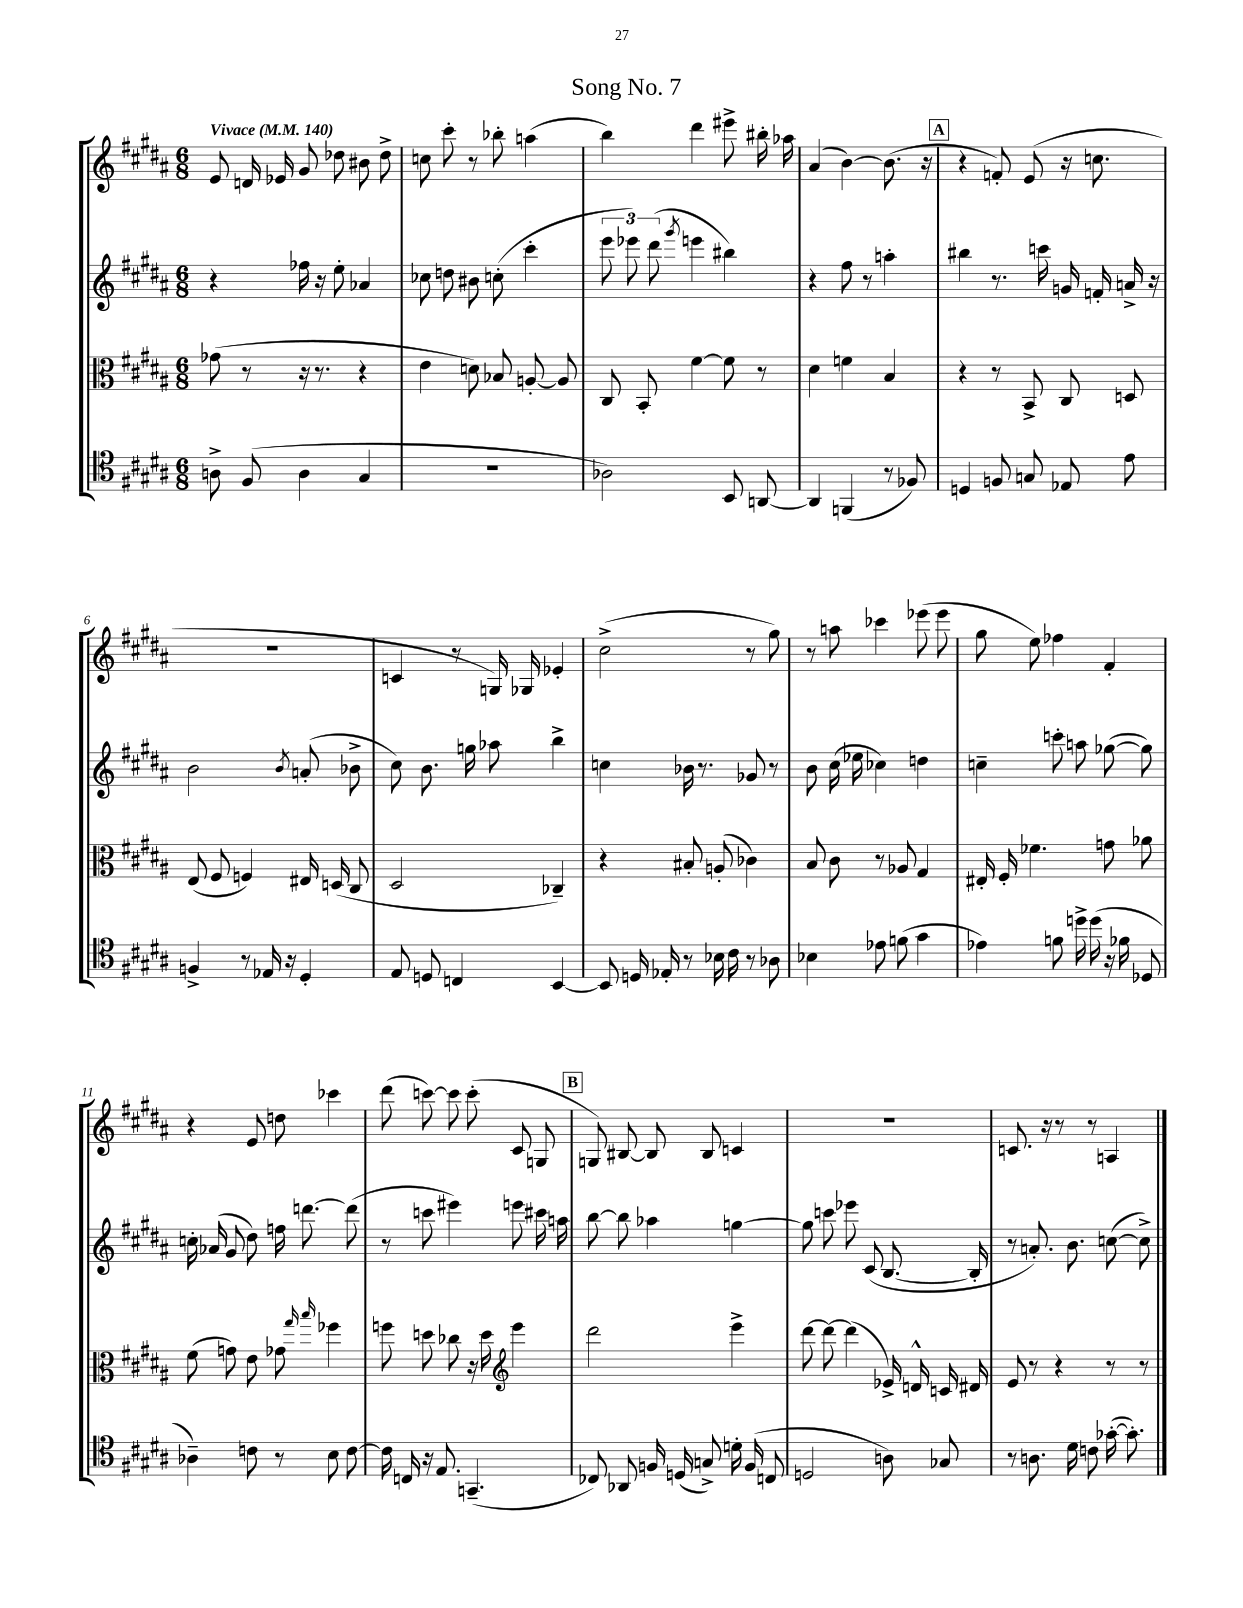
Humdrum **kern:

**kern	**kern	**kern	**kern
*staff4	*staff3	*staff2	*staff1
*clefC4	*clefC3	*clefG2	*clefG2
*k[f#c#g#d#a#]	*k[f#c#g#d#a#]	*k[f#c#g#d#a#]	*k[f#c#g#d#a#]
*M6/8	*M6/8	*M6/8	*M6/8
*MM140	*MM140	*MM140	*MM140
8A^	(8g-	4r	8e
(8F#	8r	.	16d
.	.	.	16e-
4A	16r	16ff-	8g#
.	8.r	16r	.
.	.	8ee'	8dd-
4G#	4r	4a-	8b#
.	.	.	8dd-^
=	=	=	=
2.r	4e	8cc-	8cc
.	.	8dd	8ccc#'
.	8d)	8b#	8r
.	8B-	(8cc'	8bb-'
.	[8A'	4ccc#'	(4aa
.	8A]	.	.
=	=	=	=
2A-)	8C#	12eee	4bb)
.	.	12eee-)	.
.	8BB'	.	.
.	.	(12ddd#	.
.	.	8qggg#	.
.	[4f#	4eee	4ddd#
8BB	8f#]	4bb#)	8eee#^
[8AA	8r	.	16bb#'
.	.	.	16aa-
=	=	=	=
4AA]	4d#	4r	(4a#
(4FF	4f	8ff#	[4b)
.	.	8r	.
8r	4B	4aa'	(8.b]
8F-)	.	.	.
.	.	.	16r
=	=	=	=
4D	4r	4bb#	4r
8F	8r	8.r	8f')
8G	8BB^	.	(8e
.	.	16ccc	.
8E-	8C#	16g	16r
.	.	16f'	8.cc
8e	8D	16a^	.
.	.	16r	.
=	=	=	=
4F^	(8E	2b	2.r
.	8F#	.	.
8r	4F)	.	.
16E-	.	.	.
16r	.	.	.
.	.	8qb	.
4D#'	16E#	(8a'	.
.	(16D	.	.
.	8C#	8b-^	.
=	=	=	=
8E	2D#	8cc#)	4c
8D	.	8.b	.
4C	.	.	8r
.	.	16gg	.
.	.	8aa-	16G)
.	.	.	16G-
[4BB	4C-~)	4bb^	4e-'
=	=	=	=
8BB]	4r	4cc	(2cc#^
16D	.	.	.
16E-'	.	.	.
8r	8B#'	16b-	.
.	.	8.r	.
16B-	(8A'	.	.
16c#	.	.	.
8r	4c-)	8g-	8r
8A-	.	8r	8gg#)
=	=	=	=
4B-	8B	8b	8r
.	8c#	(16cc#	8aa
.	.	16ee-	.
8e-	8r	4cc-)	4ccc-
(8f	8A-	.	.
4g#	4G#	4dd	(8eee-
.	.	.	8eee-
=	=	=	=
4e-)	16E#'	4cc~	8gg#
.	16F#'	.	.
.	4.f-	.	8ee)
8f	.	8ccc'	4ff-
16dd^	.	8aa	.
(16dd	.	.	.
16r	8g	([8gg-	4f#'
16f-	.	.	.
8D-	8a-	8gg-])	.
=	=	=	=
4A-~)	(8f#	16cc'	4r
.	.	(16a-	.
.	8g)	8g#	.
8c	8e	8dd#)	8e
8r	8g-	16ff	8dd
.	.	[8.ddd	.
.	16qqgg#	.	.
.	16qqbb	.	.
8B	4ff-	.	4ccc-
[8c	.	(8ddd]	.
=	=	=	=
16c]	8ff	8r	(8ddd#
16C	.	.	.
16r	8dd	8ccc	[8ccc)
8.E	.	.	.
.	8cc-	4eee#)	8ccc]
(4.GG~	16r	.	(8ccc'
.	16dd	.	.
*	*clefG2	*	*
.	4eee	8eee	8c#
.	.	16ccc#	8G
.	.	16aa	.
=	=	=	=
8C-)	2ddd#	[8bb	8G)
8AA-	.	8bb]	[8B#
16F	.	4aa-	8B#]
(16D	.	.	.
8G^)	.	.	8B#
16d'	4eee^	[4gg	4c
(16F	.	.	.
8C	.	.	.
=	=	=	=
2D	[8ddd#	8gg]	2.r
.	8ddd#_	8ccc	.
.	(4ddd#]	8eee-	.
.	.	(8c#	.
8A)	16e-^)	[8.B	.
.	16d^^	.	.
8G-	16c	.	.
.	16d#	16B']	.
=	=	=	=
8r	8e	8r	8.c
8.A	8r	8.a')	.
.	.	.	16r
.	4r	.	8r
16d#	.	8.b	.
8c	.	.	8r
([16g-'	8r	([8cc	4A
8.g-'])	.	.	.
.	8r	8cc^])	.
==	==	==	==
*-	*-	*-	*-
